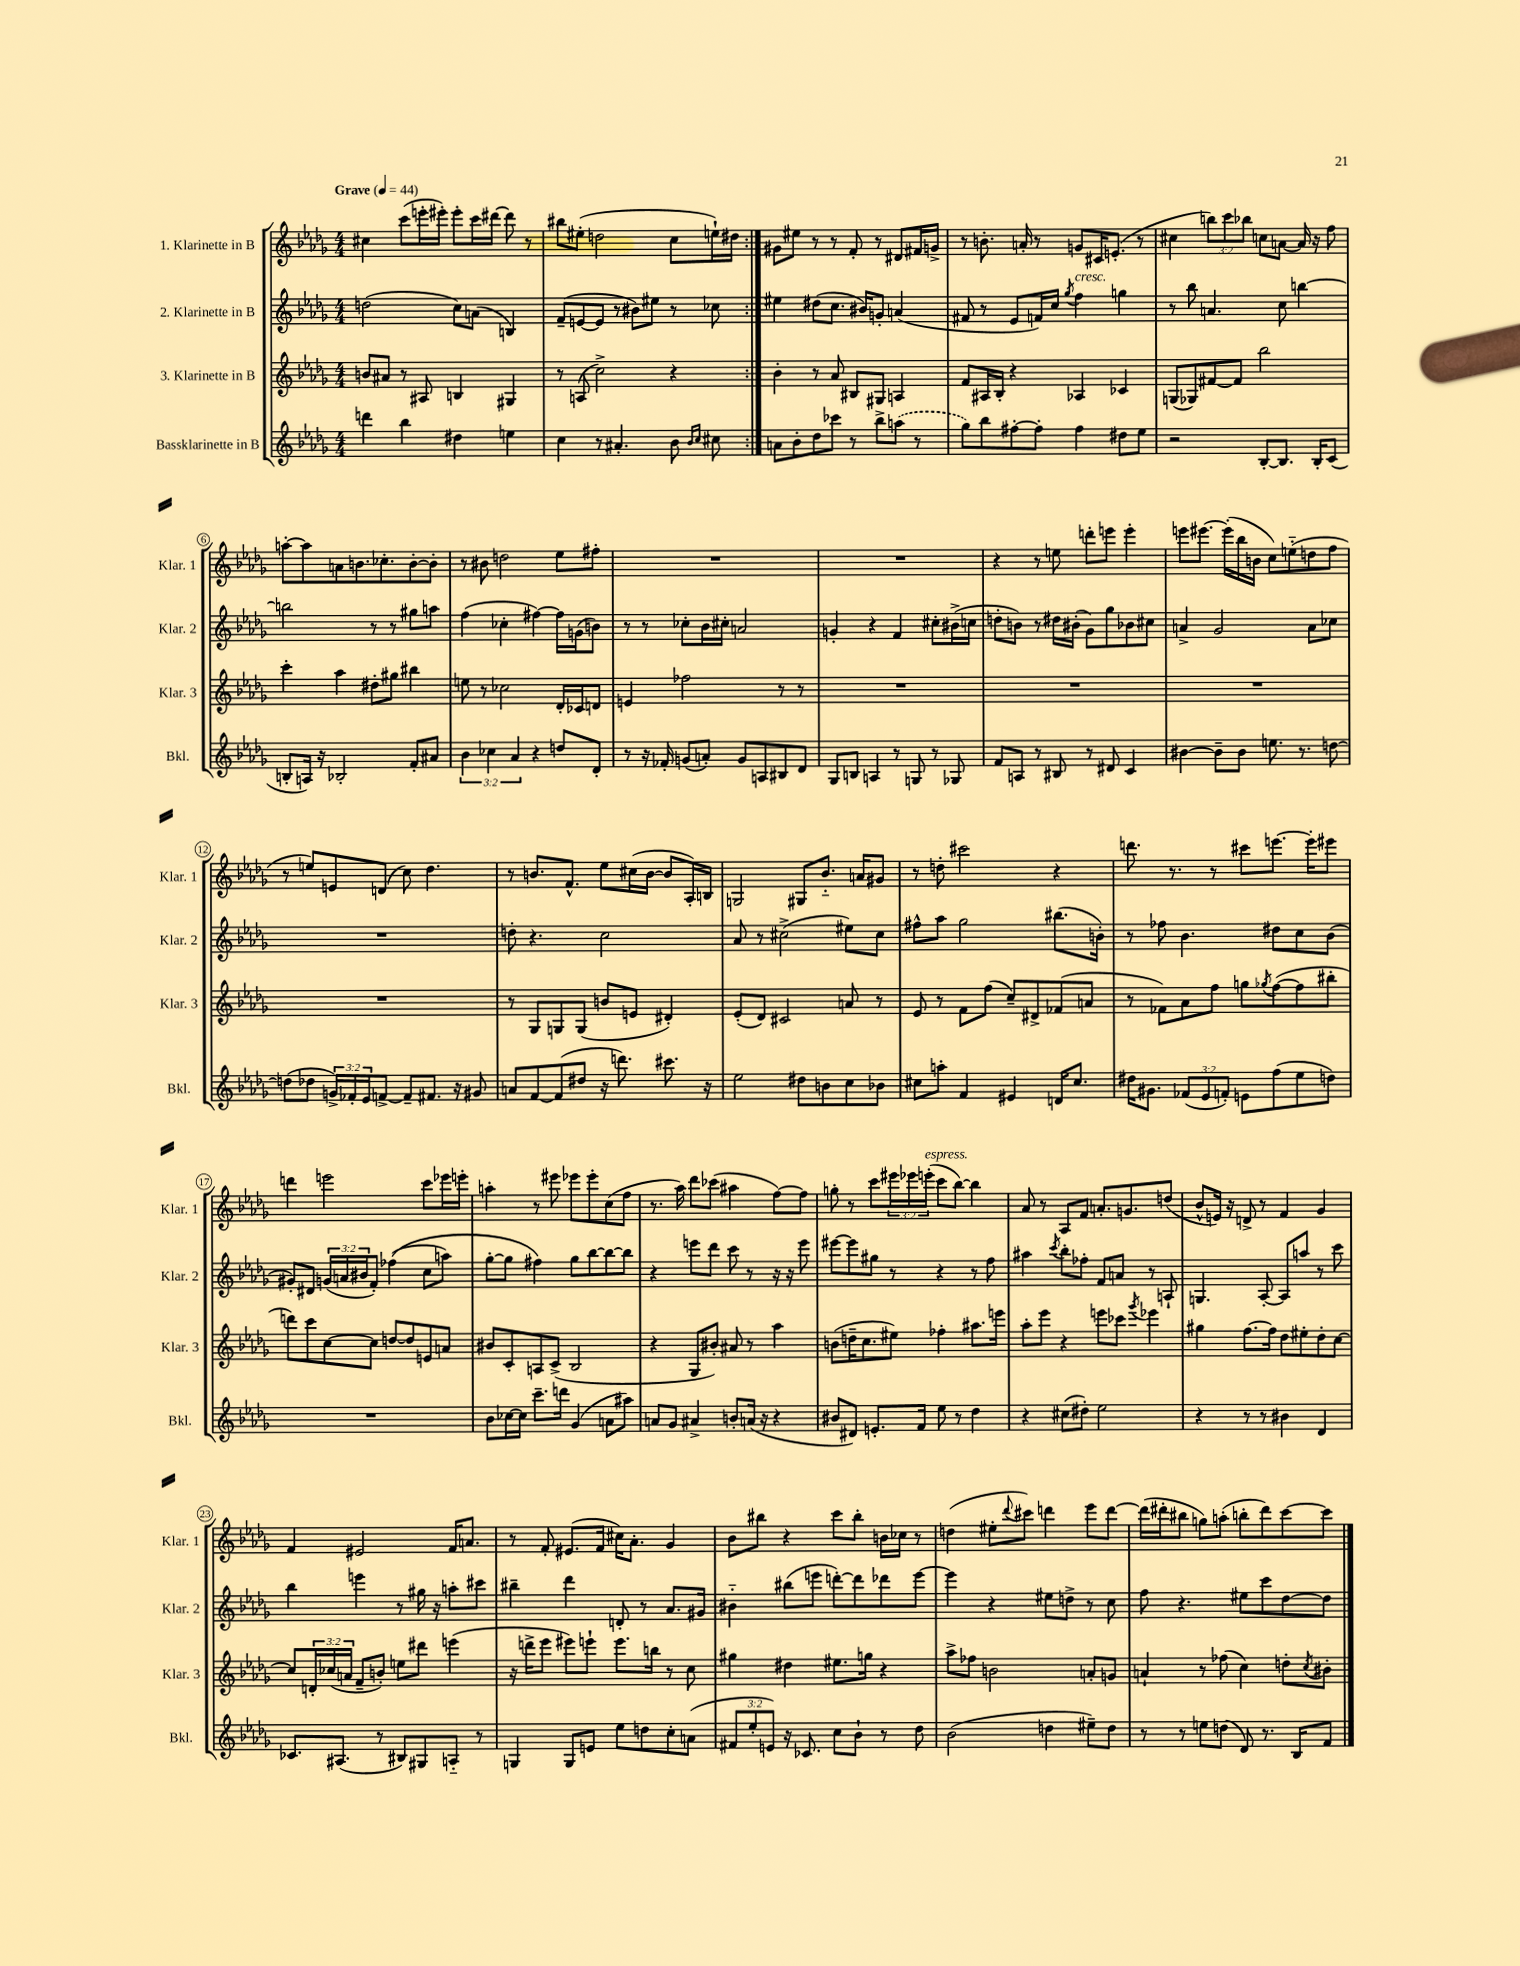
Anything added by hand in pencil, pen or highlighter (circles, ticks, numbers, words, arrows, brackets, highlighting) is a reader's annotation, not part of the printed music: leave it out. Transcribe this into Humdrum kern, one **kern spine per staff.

**kern	**kern	**kern	**kern
*part4	*part3	*part2	*part1
*staff4	*staff3	*staff2	*staff1
*I"Bassklarinette in B	*I"3. Klarinette in B	*I"2. Klarinette in B	*I"1. Klarinette in B
*I'Bkl.	*I'Klar. 3	*I'Klar. 2	*I'Klar. 1
*clefG2	*clefG2	*clefG2	*clefG2
*k[b-e-a-d-g-]	*k[b-e-a-d-g-]	*k[b-e-a-d-g-]	*k[b-e-a-d-g-]
*M4/4	*M4/4	*M4/4	*M4/4
*MM44	*MM44	*MM44	*MM44
=1	=1	=1	=1
!	!	!	!LO:TX:a:B:t=Grave
4dddn\	8bn/L	(2ddn\	4cc#X\
.	8a#X/J	.	.
4bb-\	8r	.	(8ccc\L
.	8A#X/	.	16eeen'\L
.	.	.	16eee#X'\JJ)
4dd#X\	4Bn/	8cc\L)	8eee#'\L
.	.	(8an\J	16ccc\L
.	.	.	[16ddd#X\JJ
4een\	4G#X/	4Bn/)	8ddd#\]
.	.	.	8r
=2	=2	=2	=2
4cc\	8r	(8f~/L	8bb#X\L
.	(8An/	[8en/	(8ee#X'\J
8r	2cc^\)	8e/J]	2ddn\
4.a#X'/	.	8r	.
.	.	8b#X\L)	.
.	.	8ee#X\J	.
8b-\	4r	8r	8cc\L
16qqb-/LL	.	.	.
16qqcc/JJ	.	.	.
8cc#X\	.	8cc-X\	16een`\L)
.	.	.	16dd#X\JJ
=3:|!	=3:|!	=3:|!	=3:|!
8an\L	4b-'\	4ee#X\	8g#X\L
8b-'\	.	.	8ee#X\J
8dd-\	8r	(8dd#X\L	8r
8ccc-X\J	8a-/	8.cc\J	8r
8r	8B#X/L	.	8f'/
.	.	16b#X/KL)	.
8bb-^\L	8G#X/J	8gn'/J	8r
(8aan\J	4An/	(4an/	8d#X/L
8r	.	.	16f#X/L
.	.	.	16gn^/JJ
=4	=4	=4	=4
8gg-\L)	8f/L	8f#X/	8r
8bb-\	16A#X/L	8r	8.bn'\
.	16B-'/JJ	.	.
[8ff#X'\	4r	8e-/L	.
.	.	.	16an'/
8ff#'\J]	.	16fn/L)	8r
.	.	16cc/JJ	.
.	.	8qgg-/	.
!	!	!LO:TX:a:i:t=cresc.	!
4ff#\	4A-X/	4ff\	8gn/L
.	.	.	16c#X/K
.	.	.	(8.en'/J
8dd#X\L	4c-X/	4ggn\	.
8ee-\J	.	.	8r
=5	=5	=5	=5
2r	(8Gn/L	8r	4cc#X\
.	8G-X/)	8bb-\	.
.	[8f#X/	4.an/	12bbn\L)
.	.	.	12ccc\
.	8f#/J]	.	.
.	.	.	12bb-X\J
[8B-'/L	2bb-\	.	8ccn\L
8.B-/J]	.	8cc\	[8an\J
.	.	[4bbn\	16a/]
16B-'/KL	.	.	16r
(8c/J	.	.	8ff\
!!LO:LB:g=z
=6	=6	=6	=6
8Bn'/L	4ccc'\	2bbn\]	[8aan'\L
16An/Jk)	.	.	8aa\]
16r	.	.	.
2B-X'/	4aa-\	.	8an\
.	.	.	8.bn\
.	8dd#X'\L	8r	.
.	.	.	8.cc-X'\
.	8gg#X\J	8r	.
8f'/L	4bb#X\	8gg#X\L	[8b'\
8a#X/J	.	8aan\J	8b'\J]
=7	=7	=7	=7
6b-\	8een\	(4ff\	8r
.	8r	.	8b#X\
6cc-X\	.	.	.
.	2cc-X\	4cc-X'\	2ddn\
6a-/	.	.	.
4r	.	[4ff#X\)	.
8ddn/L	16d-'/LL	16ff#\LL]	8ee-\L
.	16c-X/J	(16gn\J	.
8d-'/J	8dn/J	8bn\J)	8ff#X'\J
=8	=8	=8	=8
8r	4en/	8r	1r
16r	.	8r	.
16f-X'/	.	.	.
(8gn/L	2ff-X\	8cc-X'\L	.
8an'/J)	.	16b-\L	.
.	.	16cc#X'\JJ	.
8g/L	.	2an/	.
8An/	.	.	.
8B#X/	8r	.	.
8d-/J	8r	.	.
=9	=9	=9	=9
8G-/L	1r	4gn'/	1r
8Bn/J	.	.	.
4An/	.	4r	.
8r	.	4f/	.
8Gn/	.	.	.
8r	.	8cc#X'\L	.
8G-X/	.	(16b#X^\L	.
.	.	16ccn\JJ	.
=10	=10	=10	=10
8f/L	1r	8ddn'\L	4r
8An/J	.	8bn\J)	.
8r	.	8r	8r
8B#X/	.	16dd#X\LL	8een\
.	.	(16b#X'\JJ	.
8r	.	8g-\L)	8dddn'\L
8d#X/	.	8gg-\	8eeen\J
4c/	.	8b-X\	4eee'\
.	.	8cc#X\J	.
=11	=11	=11	=11
[4b#X\	1r	4an^/	8eeen\L
.	.	.	[8.eee#X\J
8b#~\L]	.	2g-/	.
.	.	.	(16eee#'\LL]
8b#\J	.	.	16bb-\
.	.	.	16bn\JJ
8.een\	.	.	8cc\L)
.	.	.	(8een\
8.r	.	.	.
.	.	8a\L	8ddn\
[8ddn\	.	8cc-X\J	8ff\J
!!LO:LB:g=z
=12	=12	=12	=12
(8ddn\L]	1r	1r	8r
8dd-X\J	.	.	8een/L)
24gn^/LL)	.	.	8en/
24f-X'/	.	.	.
24e-/J	.	.	.
[8fn^/J	.	.	(8dn/J
8f~/L]	.	.	8cc\)
8.f#X/J	.	.	4.dd-\
16r	.	.	.
8g#X/	.	.	.
=13	=13	=13	=13
8an/L	8r	8ddn'\	8r
[8f/	8G-/L	4.r	8.bn/L
(8f/]	8Gn/	.	.
.	.	.	8.f^^/J
8dd#X/J	(8G/J	.	.
16r	8bn/L	2cc\	8ee-\L
8.dddn\)	.	.	.
.	8en/J	.	(16cc#X\L
.	.	.	[16b\JJ
8.ccc#X\	4d#X'/)	.	8b/L]
.	.	.	16A-'/L)
16r	.	.	16Bn/JJ
=14	=14	=14	=14
2ee-\	(8e-'/L	8a-/	2Gn/
.	8d-/J)	8r	.
.	2c#X/	(2cc#X^\	.
8dd#X\L	.	.	8G#X/L
8bn\	.	.	8.b-/J
8cc\	8an/	8ee#X\L)	.
.	.	.	16an/KL
8b-X\J	8r	8cc#\J	8g#X/J
=15	=15	=15	=15
8cc#X\L	8e-/	8ff#X^^\L	8r
8aan'\J	8r	8aa-\J	8ddn'\
4f/	8f\L	2gg-\	2ccc#X\
.	(8ff\J	.	.
4e#X/	8cc~/L)	.	.
.	8d#X^/	.	.
16dn/KL	(8f-X/	(8.bb#X\L	4r
8.cc#/J	.	.	.
.	8an/J	.	.
.	.	16bn'\Jk)	.
=16	=16	=16	=16
16dd#X\KL	8r	8r	8.dddn\
8.g#X\J	.	.	.
.	8f-X\L)	8ff-X\	.
.	.	.	8.r
(12f-X/L	8a-\	4.b-\	.
12e-/	.	.	.
.	8ff\J	.	8r
12fn'/J)	.	.	.
8en\L	8ggn\L	.	8ccc#X\L
.	8qgg-X/	.	.
(8ff\	([8ff\	8dd#X\L	[8.eeen\J
8ee-\	8ff\]	8cc\	.
.	.	.	16eee'\KL]
8ddn\J)	8bb#X'\J	(8b-\J	8eee#X\J
!!LO:LB:g=z
=17	=17	=17	=17
1r	8dddn\L)	8g#X'/L)	4dddn\
.	8ccc\	8d#X/J	.
.	[8cc\	(24gn/LL	2eeen\
.	.	24an/	.
.	.	24b#X/J	.
.	8cc\J]	8f'/J)	.
.	[8ddn/L	((4ff-X\	.
.	8dd/]	.	.
.	8en/	8cc\L	8ccc\L
.	8an/J	8aan\J)	16eee-X\L
.	.	.	16eeen'\JJ
=18	=18	=18	=18
8b-\L	8b#X/L	[8gg-'\L	4aan'\
[16cc-X\L	8c'/	8gg-\J]	.
16cc-\JJ]	.	.	.
8.ccc~\L	8An/	4ff#X\)	8r
.	(8c^/J	.	8eee#X\
16dddn\Jk	.	.	.
(4g-/	2B-/	8gg-\L	8eee-X\L
.	.	[8bb-\	8eee-'\
8an\L	.	8bb-\_	(8cc\
8aa#X\J)	.	8bb-\J]	8ff\J
=19	=19	=19	=19
8an/L	4r	4r	8.r
8g-/J	.	.	.
.	.	.	16aa-\)
4a#X^/	8G-/L	8eeen\L	8ddd-\L
.	8b#X'/J)	8ddd-\J	(8ccc-X\J
8bn'/L	8a#X/	8ccc\	4aa#X\
(16an/Jk	8r	8r	.
16r	.	.	.
4r	4aa-\	16r	[8ff\L)
.	.	16r	.
.	.	8eee\	8ff\J]
=20	=20	=20	=20
8b#X/L	(8bn\L	[8eee#X\L	8ggn'\
8d#X/J)	16ddn~\K	8eee#\]	8r
.	8.cc\	.	.
8.en'/L	.	8gg#X\J	8ccc\L
.	8ee#X\J)	8r	24eee#X\L
.	.	.	24eee-X\
16f/Jk	.	.	.
!	!	!	!LO:TX:a:i:t=espress.
.	.	.	(24eeen'\JJ
8ee-\	4ff-X'\	4r	8ccc\L
8r	.	.	[8bb-\J)
4dd-\	8.aa#X\L	8r	4bb-\]
.	.	8ff\	.
.	16eeen\Jk	.	.
=21	=21	=21	=21
4r	8aa-'\L	4aa#X\	8a-/
.	8eee-\J	.	8r
.	.	8qccc/	.
(8cc#X\L	4r	8bb-'\L	8A-/L
8dd#X'\J)	.	8ff-X'\J	8f/J
2ee-\	8eeen\L	8f/L	8.an'/L
.	8ccc-X\J	8an/J	.
.	.	.	8.gn/
.	8qggg-/	.	.
.	4eee-X\	8r	.
.	.	8An`/	(8ddn/J
=22	=22	=22	=22
4r	4gg#X\	4.Gn/	8b-^^/L
.	.	.	16en/Jk)
.	.	.	16r
8r	[8.ff\L	.	8dn^/
8r	.	[8A-'/	8r
.	16ff\Jk]	.	.
4b#X\	8dd-\L	8A-/L]	4f/
.	8ee#X'\	8aan/J	.
4d-/	8dd-'\	8r	4g-/
.	[8cc\J	8ccc\	.
!!LO:LB:g=z
=23	=23	=23	=23
8.c-X/L	8cc/L]	4bb-\	4f/
.	24dn'/L	.	.
.	(24cc-X/	.	.
(8.A#X/J	.	.	.
.	24an/JJ	.	.
.	8f~/L	4eeen\	2e#X/
8r	8bn'/J)	.	.
8B#X/L)	8een\L	8r	.
8G#X/	8ddd#X\J	16gg#X\	.
.	.	16r	.
8An/J	(4eeen\	8aan'\L	16f/KL
.	.	.	8.an/J
8r	.	8ccc#X\J	.
=24	=24	=24	=24
4Gn/	16r	4bb#X~\	8r
.	16dddn^\KL	.	.
.	8eee-\J	.	8f'/
8G/L	8eee#X\L)	4ddd-\	(8.e#X/L
8en/J	8eeen`\J	.	.
.	.	.	16f/Jk
8ee-\L	8.eee\L	8dn'/	16cc#X\KL)
.	.	.	8.a-'\J
8ddn\	.	8r	.
.	16bbn\Jk	.	.
8cc'\	8r	8.a-/L	4g-/
(8an\J	8cc\	.	.
.	.	16g#X/Jk	.
=25	=25	=25	=25
12f#X/L	4gg#X\	4b#X\	8b-\L
12ee-'/	.	.	.
.	.	.	8bb#X\J
12en/J)	.	.	.
16r	4dd#X\	(8bb#X\L	4r
8.c-X/	.	.	.
.	.	8eeen\J	.
8cc\L	8.ee#X\L	[8dddn'\L)	8ccc\L
8b-`\J	.	8ddd\]	8bb#'\J
.	16ggn\Jk	.	.
8r	4r	8ddd-X\	16bn\LL
.	.	.	16cc-X\JJ
8dd-\	.	[8eee\J	8r
=26	=26	=26	=26
(2b-\	8aa-^\L	4eee\]	(4ddn\
.	8ff-X\J	.	.
.	2bn\	4r	8ee#X'\L
.	.	.	8qqddd-/
.	.	.	8ccc#X\J)
4ddn\	.	8ee#X\L	4dddn\
.	.	8ddn^\J	.
8ee#X~\L)	8an'/L	8r	8eee-\L
8dd\J	8gn/J	8cc\	[8ddd\J
=27	=27	=27	=27
8r	4an`/	8ff\	(16ddd\LL]
.	.	.	16ddd#X'\J
8r	.	4.r	8bb#X\J
8een\L	8r	.	8ggn\L)
(8ddn\J	(8ff-X\	.	(8aan'\J
8d-/)	4cc\)	8ee#X\L	8bbn'\L
8.r	.	8ccc\	8ddd#\)
.	8ddn'\L	[8dd-\	[8ccc\
16B-/KL	.	.	.
.	8qcc/	.	.
8f/J	8b#X'\J	8dd-\J]	8ccc\J]
==	==	==	==
*-	*-	*-	*-
